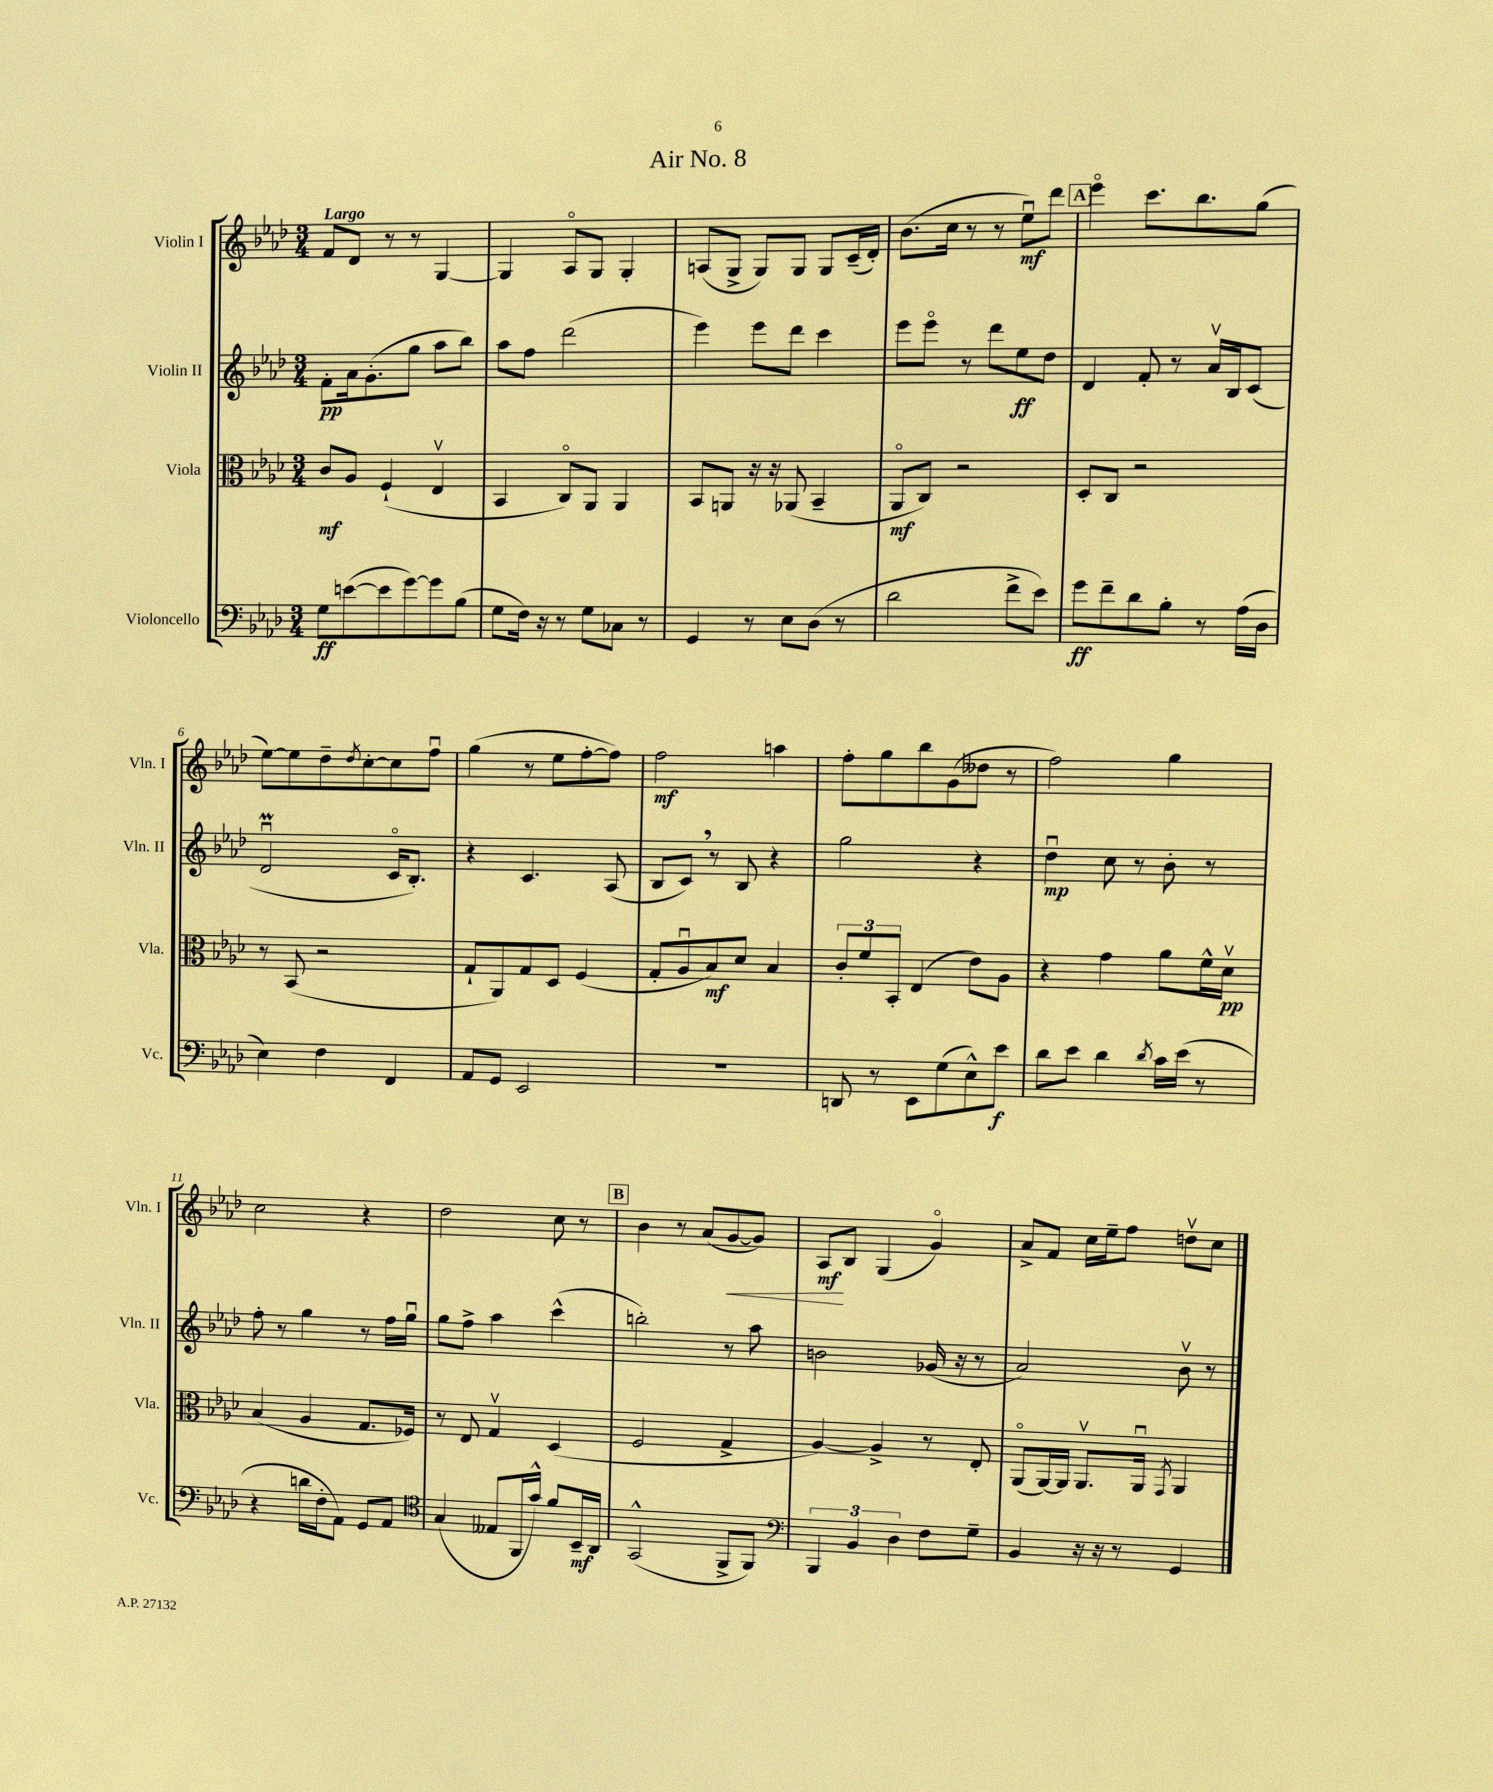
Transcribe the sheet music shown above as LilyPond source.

\header { title = "Air No. 8" }
<<
\new StaffGroup <<
\new Staff = "s0" \with { instrumentName = "Violin I" shortInstrumentName = "Vln. I" } {
    \clef treble \key aes \major \numericTimeSignature \time 3/4 \tempo "Largo"
    f'8 des'8 r8 r8 g4~ |
    g4 aes8\flageolet g8 g4-. |
    a8( g8-> g8) g8 g8 c'16--( des'16-.) |
    bes'8.( c''16 r8 r8 ees''8\downbow\mf) des'''8 |
    \mark \markup { \box "A" } ees'''4\flageolet c'''8. bes''8. g''8( |
    ees''8~) ees''8 des''8-- \acciaccatura { des''8 } c''8~-. c''8 f''8\downbow |
    g''4( r8 ees''8 f''8~-. f''8) |
    f''2\mf a''4 |
    f''8-. g''8 bes''8 g'8( deses''8 r8 |
    f''2) g''4 |
    c''2 r4 |
    des''2 c''8 r8 |
    \mark \markup { \box "B" } bes'4 r8 aes'8( g'8~\< g'8) |
    aes8\mf\! bes8 g4( g'4\flageolet) |
    aes'8-> f'8 c''16 ees''16-- f''8 d''8\upbow c''8 \bar "|." |
}
\new Staff = "s1" \with { instrumentName = "Violin II" shortInstrumentName = "Vln. II" } {
    \clef treble \key aes \major \numericTimeSignature \time 3/4
    f'8-.\pp aes'16 g'8.-.( g''8 aes''8 bes''8) |
    aes''8 f''8 des'''2( |
    ees'''4) ees'''8 des'''8 c'''4 |
    ees'''8 ees'''8\flageolet r8 des'''8 ees''8\ff des''8 |
    \mark \markup { \box "A" } des'4 f'8-. r8 aes'16\upbow bes16 c'8( |
    des'2\downbow\prall c'16\flageolet bes8.-.) |
    r4 c'4. aes8( |
    bes8 c'8) \breathe r8 bes8 r4 |
    g''2 r4 |
    des''4\downbow\mp c''8 r8 bes'8-. r8 |
    f''8-. r8 g''4 r8 f''16 g''16\downbow |
    g''8 f''8-> aes''4 c'''4-^( |
    \mark \markup { \box "B" } b''2-.) r8 aes''8 |
    b'2 ges'16( r16 r8 |
    aes'2) bes'8\upbow r8 \bar "|." |
}
\new Staff = "s2" \with { instrumentName = "Viola" shortInstrumentName = "Vla." } {
    \clef alto \key aes \major \numericTimeSignature \time 3/4
    c'8\mf aes8 f4-!( ees4\upbow |
    bes,4 c8\flageolet) aes,8 aes,4 |
    bes,8 a,8 r16 r16 aes,8( bes,4-- |
    aes,8\flageolet\mf c8) r2 |
    \mark \markup { \box "A" } des8-. c8 r2 |
    r8 bes,8( r2 |
    g8-! aes,8) g8 des8 f4( |
    g8-. aes8\downbow bes8\mf) des'8 bes4 |
    \tuplet 3/2 { c'8-. f'8 bes,8-. } ees4( ees'8) aes8 |
    r4 g'4 aes'8 f'16-^ des'16\upbow\pp |
    bes4( aes4 g8. fes16) |
    r8 ees8 g4\upbow des4( |
    \mark \markup { \box "B" } f2 g4-> |
    aes4~) aes4-> r8 ees8-. |
    aes,8\flageolet( aes,16~) aes,16 aes,8.\upbow aes,16\downbow \acciaccatura { g,8 } aes,4 \bar "|." |
}
\new Staff = "s3" \with { instrumentName = "Violoncello" shortInstrumentName = "Vc." } {
    \clef bass \key aes \major \numericTimeSignature \time 3/4
    g8\ff e'8~( e'8 g'8~) g'8 bes8( |
    g8 f16) r16 r8 g8 ces8 r8 |
    g,4 r8 ees8 des8( r8 |
    des'2 f'8-> ees'8) |
    \mark \markup { \box "A" } g'8\ff f'8-- des'8 bes8-. r8 aes16( des16 |
    ees4) f4 f,4 |
    aes,8 g,8 ees,2 |
    R2. |
    d,8 r8 ees,8 g8( ees8-^) ees'8\f |
    des'8 ees'8 des'4 \acciaccatura { des'8 } c'16 ees'16( r8 |
    r4 d'16 f16-. aes,8) g,8 aes,8 |
    \clef tenor g4( eeses8 f,16 g'16-^) f'8 bes,16--\mf aes,16 |
    \mark \markup { \box "B" } g,2-^( f,8-> f,8) |
    \clef bass \tuplet 3/2 { bes,,4 bes,4 des4 } f8 g8-- |
    bes,4 r16 r16 r8 g,4 \bar "|." |
}
>>
>>
